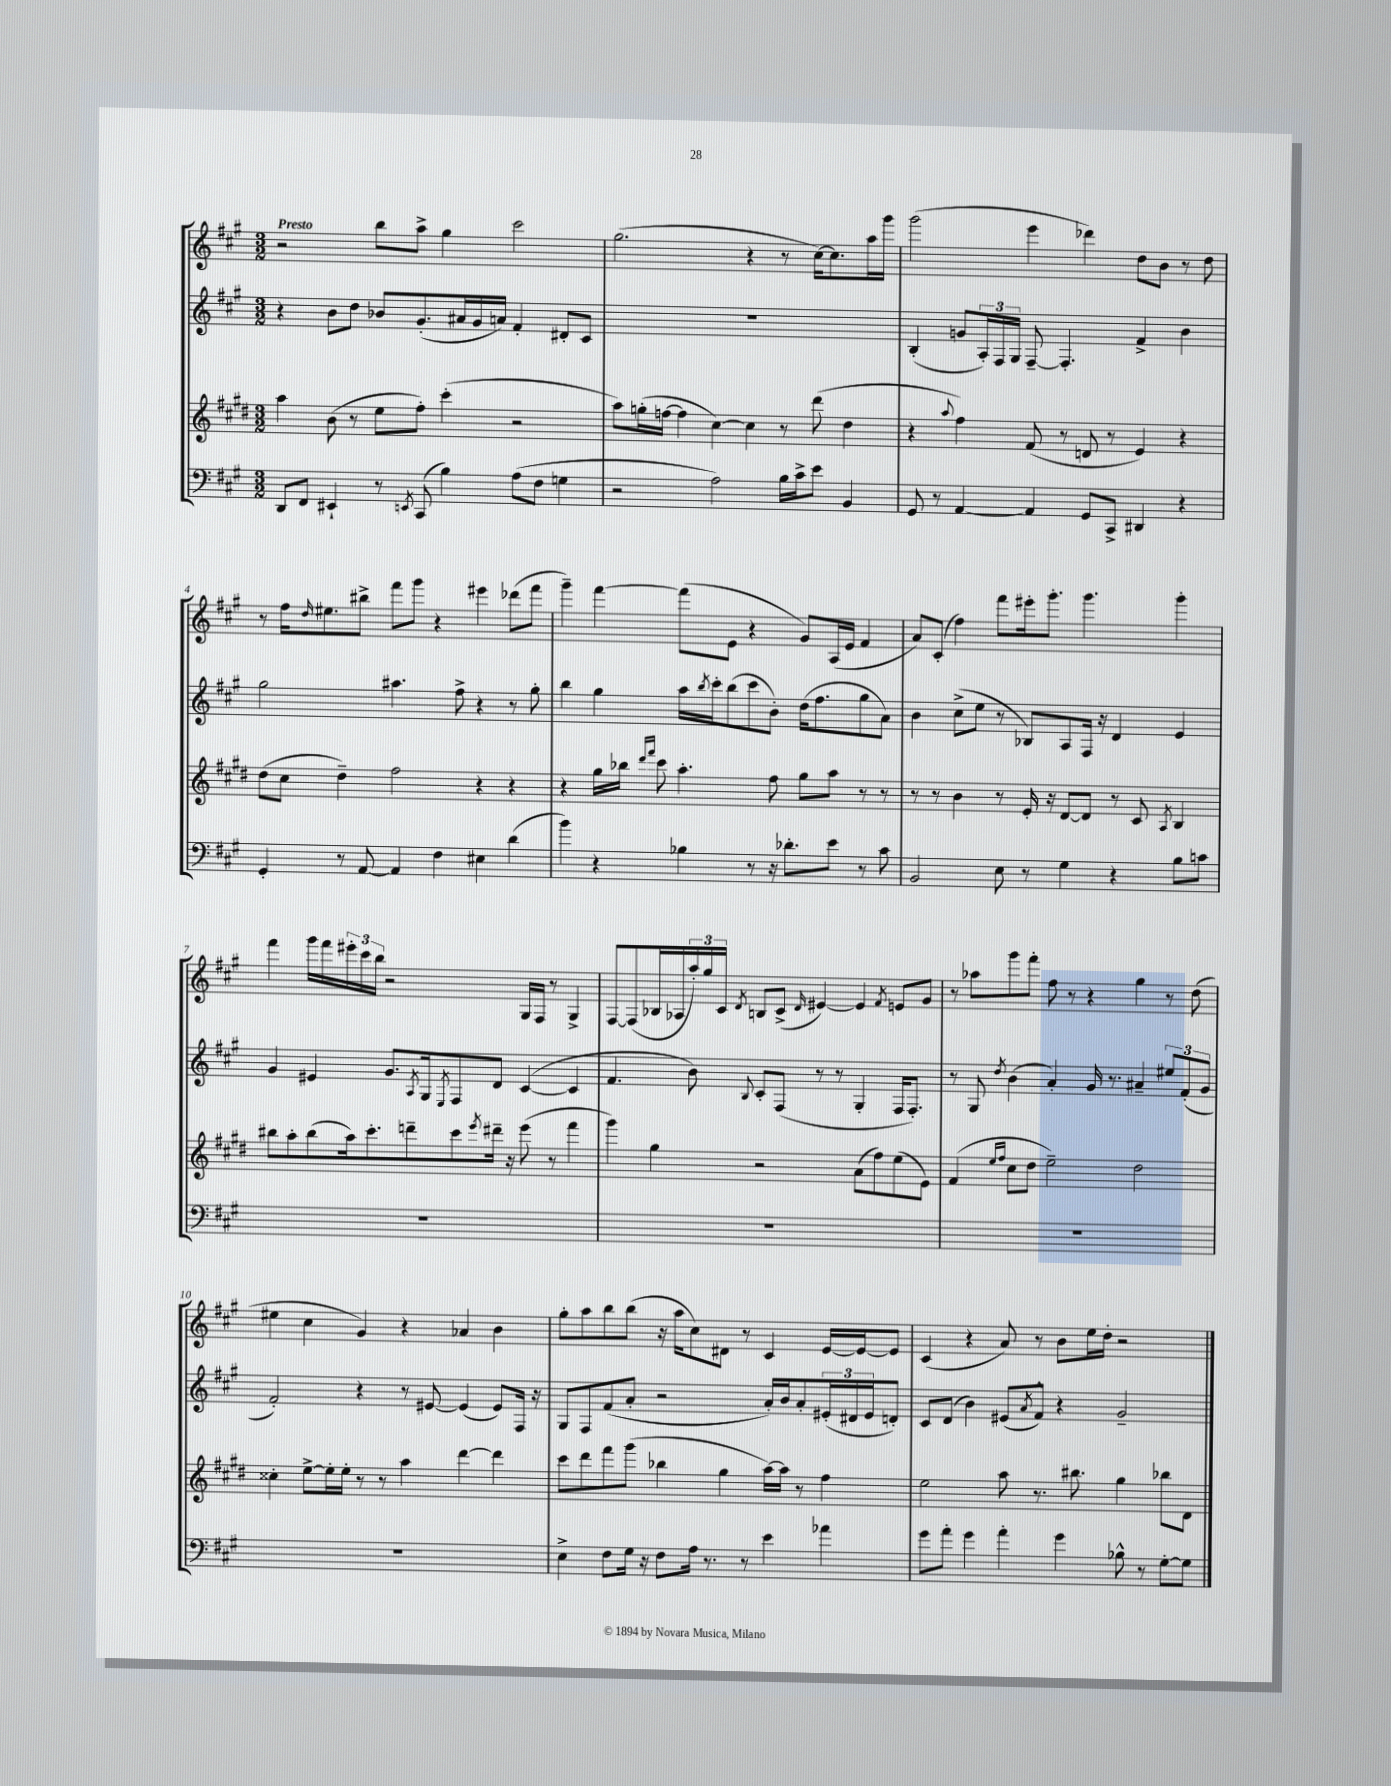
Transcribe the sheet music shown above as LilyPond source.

<<
\new StaffGroup <<
\new Staff = "s0" {
    \clef treble \key a \major \numericTimeSignature \time 3/2 \tempo "Presto"
    r2 b''8 a''8-> gis''4 cis'''2 |
    gis''2.( r4 r8 cis''16~) cis''8. a''16 gis'''16 |
    gis'''2( e'''4 des'''4) d''8 b'8 r8 d''8 |
    r8 fis''16 \grace { d''16 } eis''8. bis''8-> fis'''8 gis'''8 r4 eis'''4 des'''8( fis'''8 |
    gis'''4--) fis'''4~ fis'''8( e'8 r4 gis'8) a16( e'16 fis'4 |
    a'8) cis'8-.( fis''4) fis'''8 eis'''16-. gis'''8.-. gis'''4. gis'''4-. |
    fis'''4 gis'''16 fis'''16 \tuplet 3/2 { eis'''16-. cis'''16 b''16 } r2 gis16 fis16 r8 gis4-> |
    fis8~ fis8( bes16 aes16 \tuplet 3/2 { a''16-.) gis''16 cis'16 } \acciaccatura { d'8 } b8 cis'8->( \grace { d'16 } eis'4~) eis'4 \acciaccatura { fis'8 } e'8 gis'8 |
    r8 aes''8 gis'''8 fis'''8-. fis''8 r8 r4 gis''4 r8 d''8( |
    eis''4 cis''4 gis'4) r4 aes'4 b'4 |
    gis''8-. a''8 b''8 b''8( r16 a''16 cis''8) dis'8 r8 cis'4 e'16~ e'16~ e'8 |
    cis'4( r4 a'8) r8 b'8 e''16 d''16-. r2 \bar "|." |
}
\new Staff = "s1" {
    \clef treble \key a \major \numericTimeSignature \time 3/2
    r4 b'8 d''8 bes'8 gis'8.-.( ais'16 gis'16 a'16) fis'4-. dis'8-. cis'8 |
    R1. |
    b4-.( g'8 \tuplet 3/2 { a16-.) fis16 gis16 } fis8~-- fis4.-. fis'4-> b'4 |
    gis''2 ais''4. fis''8-> r4 r8 gis''8-. |
    b''4 gis''4 a''16 \acciaccatura { b''8 } cis'''16-. b''8( cis'''8 b'8-.) d''16( fis''8. gis''8 a'8) |
    b'4 cis''8->( e''8 r8 bes8) a8 fis16 r16 d'4 e'4 |
    gis'4 eis'4 gis'8. \acciaccatura { a8 } gis16 \acciaccatura { e8 } fis8 d'8 cis'4~( cis'4 |
    fis'4. b'8) \appoggiatura { b8 } cis'8-. fis8( r8 r8 gis4-. fis16 fis8.-.) |
    r8 gis8 \acciaccatura { d''8 } b'4( a'4-.) gis'16 r8. ais'4-- \tuplet 3/2 { eis''8 fis'8-.( gis'8 } |
    fis'2-.) r4 r8 eis'8~ eis'4( eis'8) fis16 r16 |
    gis8 fis8 fis'8( a'8-. r2 a'16-.) b'16 a'8-. \tuplet 3/2 { eis'16-.( dis'16 eis'16 } d'8-.) |
    cis'8 d'8( b'4) eis'8( \acciaccatura { a'8 } fis'8-^) r4 gis'2-- \bar "|." |
}
\new Staff = "s2" {
    \clef treble \key e \major \numericTimeSignature \time 3/2
    a''4 b'8( r8 e''8 fis''8-.) cis'''4-.( r2 |
    a''8) g''16-.( f''16~ f''4 cis''4~) cis''4 r8 dis'''8( dis''4 |
    r4 \appoggiatura { a''8 } fis''4) fis'8( r8 d'8 r8 e'4) r4 |
    dis''8( cis''8 dis''4--) fis''2 r4 r4 |
    r4 gis''16 bes''16 \grace { dis'''16 fis'''16 } cis'''8 a''4.-. fis''8 gis''8 a''8 r8 r8 |
    r8 r8 b'4 r8 e'16-. r16 dis'8~ dis'8 r8 cis'8 \acciaccatura { a8 } b4 |
    bis''8 a''8-. bis''8( a''16) cis'''8.-. d'''8-- cis'''8 \acciaccatura { e'''8 } dis'''16-- r16 e'''8( r8 fis'''4 |
    gis'''4) gis''4 r2 a'8( fis''8) e''8( e'8) |
    fis'4( \grace { e''16 fis''16 } cis''8 dis''8 e''2--) dis''2 |
    cisis''4-. e''8~-> e''16-. e''16-. r8 r8 a''4 dis'''4~ dis'''4 |
    cis'''8 dis'''8 fis'''8 gis'''8( bes''4 gis''4 a''16~) a''16 r8 fis''4 |
    e''2 a''8 r8. bis''8. gis''4 bes''8 dis'8 \bar "|." |
}
\new Staff = "s3" {
    \clef bass \key a \major \numericTimeSignature \time 3/2
    d,8 fis,8 eis,4-! r8 \acciaccatura { e,8 } cis,8( b4) a8( fis8 g4 |
    r2 a2) b16 cis'16-> e'8 b,4 |
    gis,8 r8 a,4~ a,4 gis,8 cis,8-> dis,4 r4 |
    gis,4-. r8 a,8~ a,4 fis4 eis4 d'4( |
    b'4) r4 bes4 r8 r16 des'8.-. e'8 r8 cis'8 |
    b,2 e8 r8 gis4 r4 b8 c'8 |
    R1. |
    R1. |
    R1. |
    R1. |
    e4-> fis8 gis16 r16 fis8 a16 r8. r8 e'4 aes'4 |
    gis'8 a'8-. gis'4 a'4-. gis'4 bes8-^ r8 gis8~-. gis8 \bar "|." |
}
>>
>>
